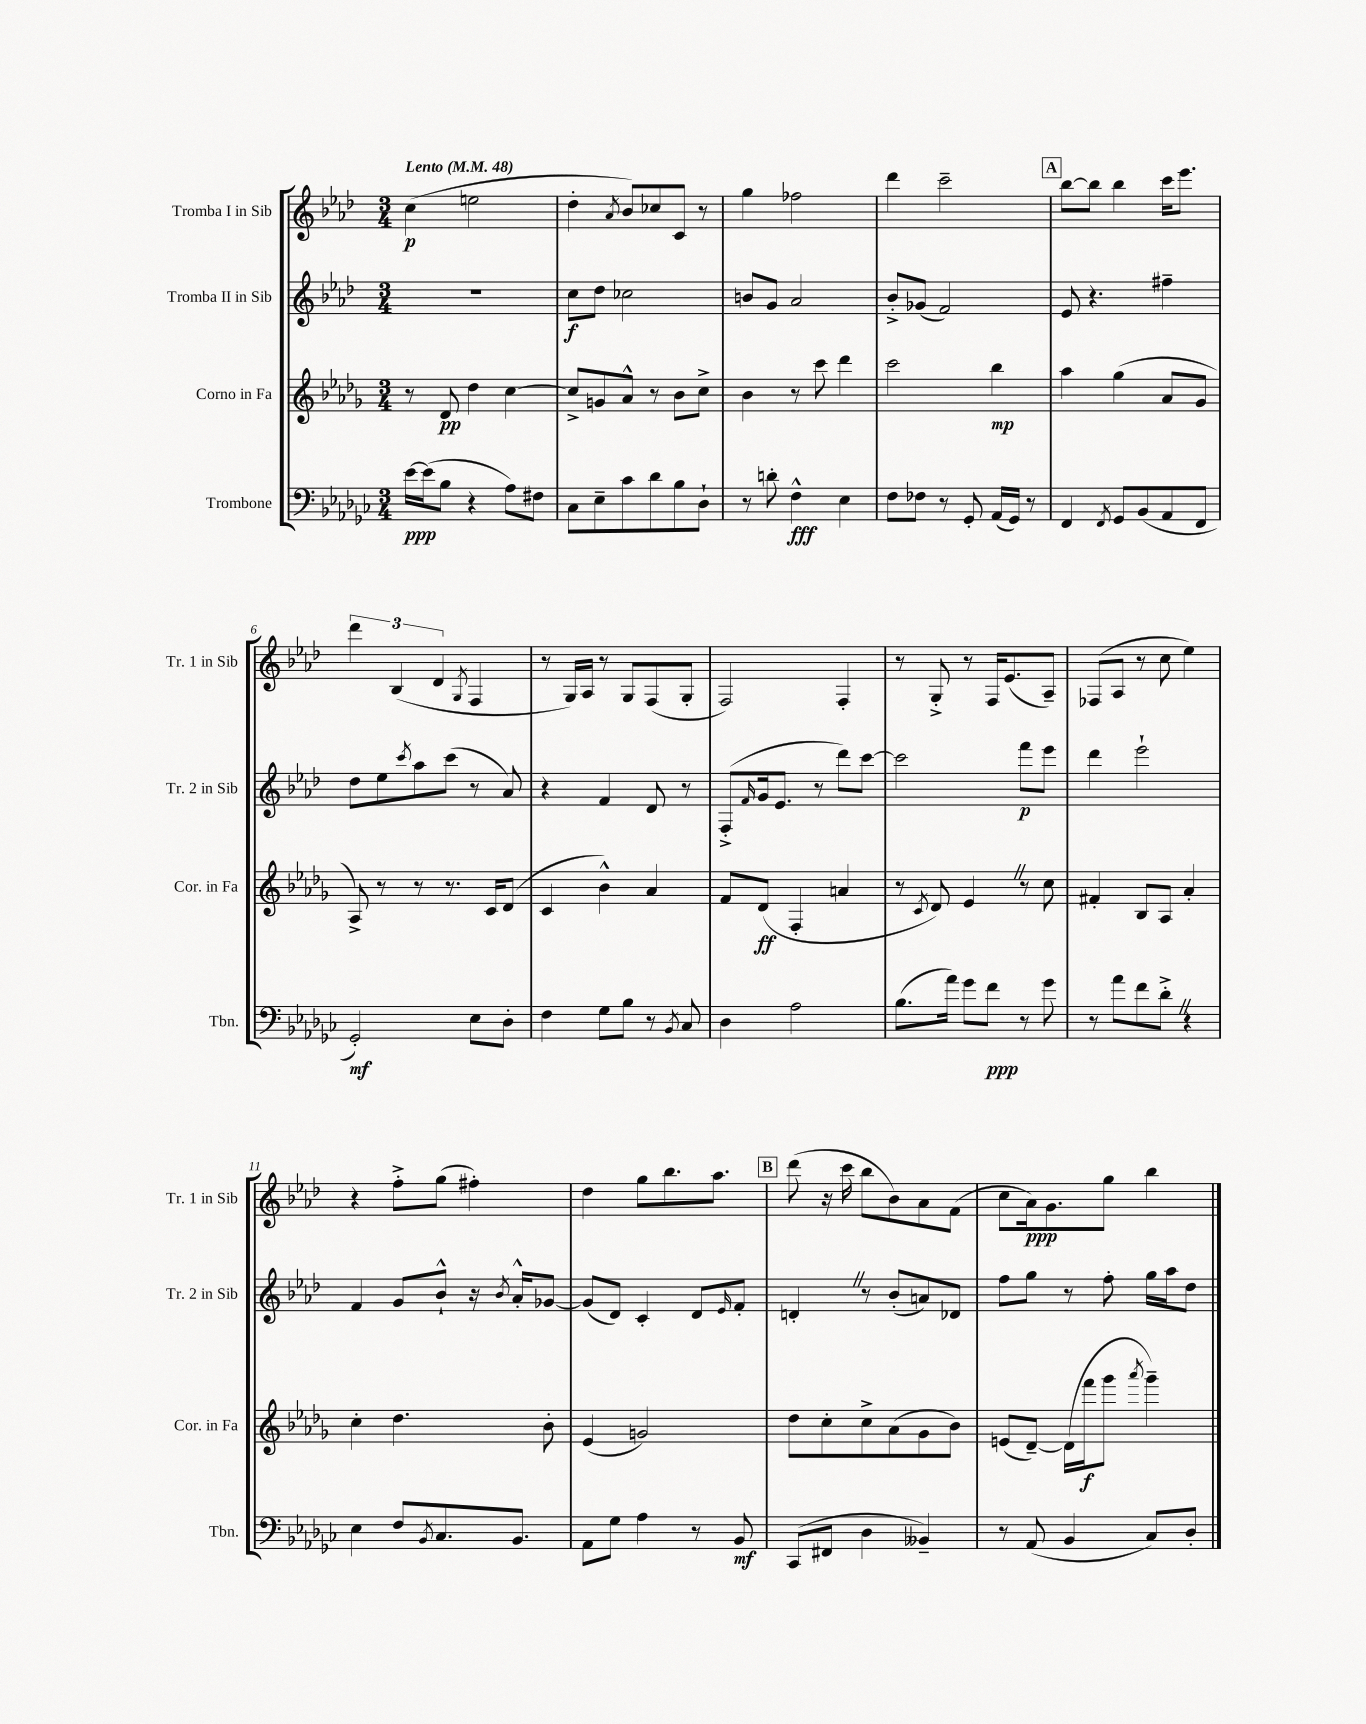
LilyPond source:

<<
\new StaffGroup <<
\new Staff = "s0" \with { instrumentName = "Tromba I in Sib" shortInstrumentName = "Tr. 1 in Sib" } {
    \clef treble \key aes \major \numericTimeSignature \time 3/4 \tempo "Lento" 4 = 48
    c''4\p( e''2 |
    des''4-. \acciaccatura { aes'8 } bes'8) ces''8 c'8 r8 |
    g''4 fes''2 |
    des'''4 c'''2-- |
    \mark \markup { \box "A" } bes''8~ bes''8 bes''4 c'''16 ees'''8. |
    \tuplet 3/2 { des'''4 bes4( des'4 } \acciaccatura { g8 } f4 |
    r8 g16) aes16 r8 g8 f8( g8-. |
    f2) f4-. |
    r8 g8-.-> r8 f16 ees'8.( aes8--) |
    fes8( aes8 r8 c''8 ees''4) |
    r4 f''8-.-> g''8( fis''4-.) |
    des''4 g''8 bes''8. aes''8. |
    \mark \markup { \box "B" } des'''8( r16 c'''16 bes''8 bes'8) aes'8 f'8( |
    c''8 aes'16\ppp) g'8. g''8 bes''4 \bar "|." |
}
\new Staff = "s1" \with { instrumentName = "Tromba II in Sib" shortInstrumentName = "Tr. 2 in Sib" } {
    \clef treble \key aes \major \numericTimeSignature \time 3/4
    R2. |
    c''8\f des''8 ces''2 |
    b'8 g'8 aes'2 |
    bes'8-.-> ges'8( f'2) |
    \mark \markup { \box "A" } ees'8 r4. fis''4-- |
    des''8 ees''8 \acciaccatura { c'''8 } aes''8 c'''8( r8 aes'8) |
    r4 f'4 des'8 r8 |
    f8-.->( \grace { f'16 } g'16 ees'8. r8 des'''8) c'''8~ |
    c'''2 f'''8\p ees'''8 |
    des'''4 ees'''2-! |
    f'4 g'8 bes'8-!-^ r16 \acciaccatura { bes'8 } aes'16-.-^ ges'8~ |
    ges'8( des'8) c'4-. des'8 \grace { ees'16 } f'8-. |
    \mark \markup { \box "B" } d'4-. \once \override BreathingSign.text = \markup { \musicglyph "scripts.caesura.straight" } \breathe r8 bes'8-.( a'8) des'8 |
    f''8 g''8 r8 f''8-. g''16 aes''16 des''8 \bar "|." |
}
\new Staff = "s2" \with { instrumentName = "Corno in Fa" shortInstrumentName = "Cor. in Fa" } {
    \clef treble \key des \major \numericTimeSignature \time 3/4
    r8 des'8\pp des''4 c''4~ |
    c''8-> g'8 aes'8-^ r8 bes'8 c''8-> |
    bes'4 r8 c'''8 des'''4 |
    c'''2 bes''4\mp |
    \mark \markup { \box "A" } aes''4 ges''4( aes'8 ges'8 |
    aes8->) r8 r8 r8. c'16 des'8( |
    c'4 bes'4-^) aes'4 |
    f'8 des'8\ff( f4-. a'4 |
    r8 \acciaccatura { c'8 } des'8) ees'4 \once \override BreathingSign.text = \markup { \musicglyph "scripts.caesura.straight" } \breathe r8 c''8 |
    fis'4-. bes8 aes8 aes'4-. |
    c''4-. des''4. bes'8-. |
    ees'4( g'2) |
    \mark \markup { \box "B" } des''8 c''8-. c''8-> aes'8( ges'8 bes'8) |
    e'8( des'8~--) des'16( f'''16\f ges'''8 \acciaccatura { aes'''8 } ges'''4--) \bar "|." |
}
\new Staff = "s3" \with { instrumentName = "Trombone" shortInstrumentName = "Tbn." } {
    \clef bass \key ges \major \numericTimeSignature \time 3/4
    ees'16~\ppp ees'16( bes8 r4 aes8) fis8 |
    ces8 ees8-- ces'8 des'8 bes8 des8-! |
    r8 d'8-. f4-^\fff ees4 |
    f8 fes8 r8 ges,8-. aes,16( ges,16) r8 |
    \mark \markup { \box "A" } f,4 \acciaccatura { f,8 } ges,8 bes,8( aes,8 f,8 |
    ges,2-.\mf) ees8 des8-. |
    f4 ges8 bes8 r8 \acciaccatura { bes,8 } ces8 |
    des4 aes2 |
    bes8.( aes'16) ges'8 f'8\ppp r8 ges'8 |
    r8 aes'8 f'8 des'8-.-> \once \override BreathingSign.text = \markup { \musicglyph "scripts.caesura.straight" } \breathe r4 |
    ees4 f8 \acciaccatura { bes,8 } ces8. bes,8. |
    aes,8 ges8 aes4 r8 bes,8\mf |
    \mark \markup { \box "B" } ces,8( fis,8 des4 beses,4--) |
    r8 aes,8( bes,4 ces8) des8-. \bar "|." |
}
>>
>>
